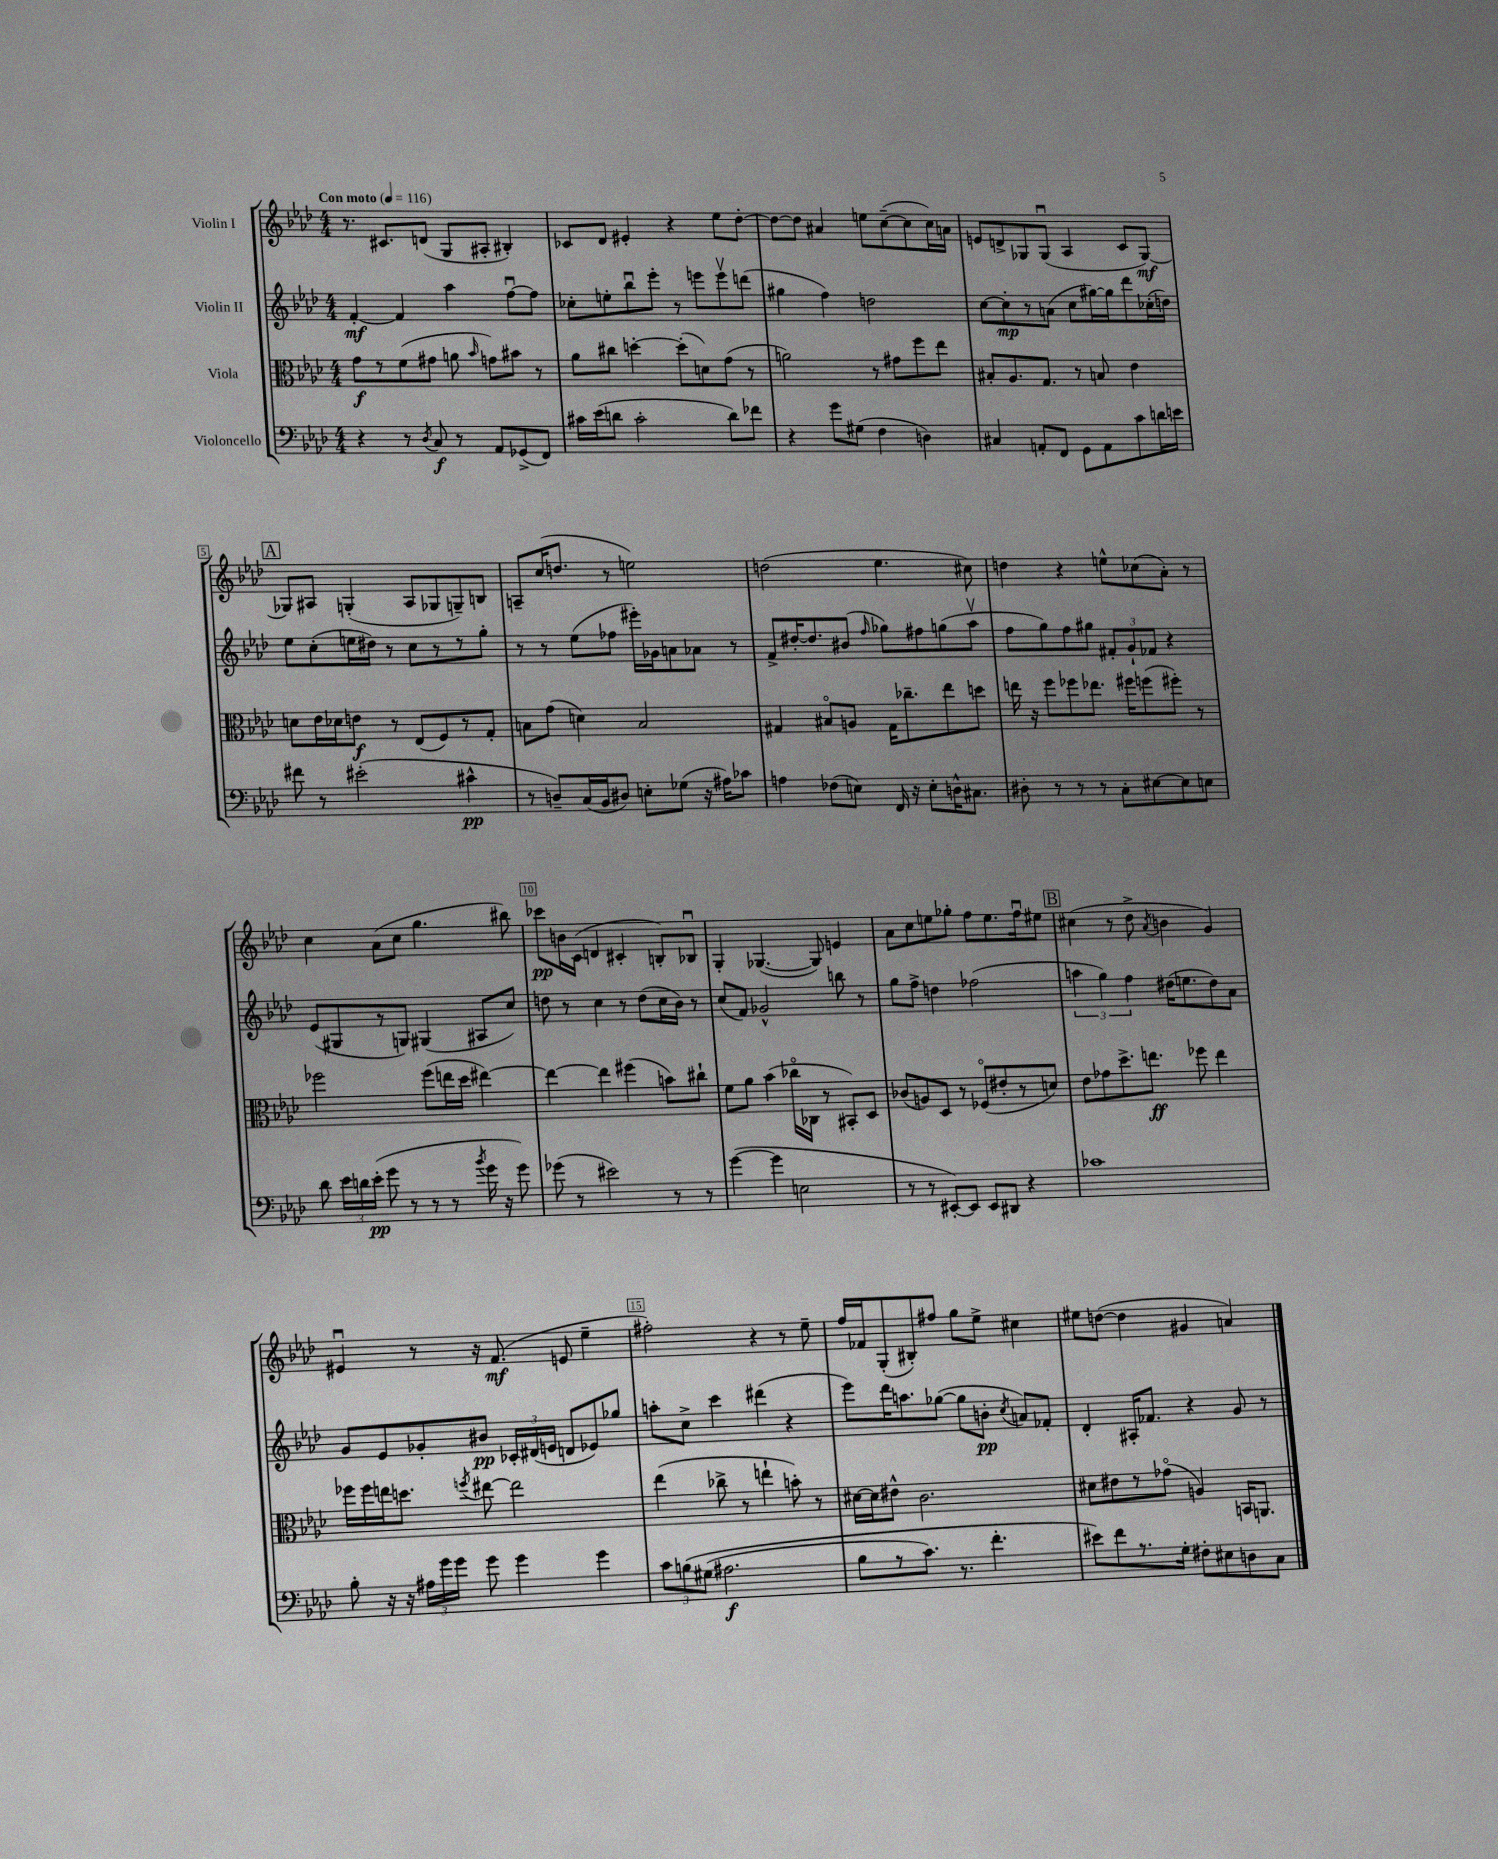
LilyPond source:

<<
\new StaffGroup <<
\new Staff = "s0" \with { instrumentName = "Violin I" } {
    \clef treble \key aes \major \numericTimeSignature \time 4/4 \tempo "Con moto" 4 = 116
    \autoBeamOff r8. cis'8.[ d'8]( g8[ ais8]-. bis4-.) |
    ces'8[ des'8] eis'4-. r4 ees''8[ des''8]~-. |
    des''8[~ des''8] ais'4 e''8[ c''8~--( c''8 c''16) a'16] |
    e'8[ d'8-> ges8 ges8]\downbow( aes4 c'8[ ges8]~\mf) |
    \mark \markup { \box "A" } ges8[ ais8] g4-.( ais8[ ges8 g8--) b8] |
    a8[-- c''16( d''8.] r8 e''2) |
    d''2( ees''4. cis''8) |
    d''4 r4 e''8[-^ ces''8( aes'8]-.) r8 |
    c''4 aes'8[( c''8] g''4. bis''8) |
    ces'''8[\pp b'16 c'16]( d'4 cis'4-. b8[-.) bes8]\downbow |
    g4-. ges4.~( ges8) e'4 |
    aes'8[ c''8 e''8 ges''8]-. f''8[ e''8. f''16\downbow eis''8] |
    \mark \markup { \box "B" } cis''4( r8 des''8-> \acciaccatura { aes'8 } b'4 g'4) |
    eis'4\downbow r8 r16 f'8.\mf( e'8 ees''4-- |
    fis''2-.) r4 r8 ees''8-- |
    f''16[ fes'16 g8-.( bis8-.) fis''8] g''8[ ees''8]-> cis''4 |
    eis''8[ d''8]~( d''4 gis'4 a'4) \bar "|." |
}
\new Staff = "s1" \with { instrumentName = "Violin II" } {
    \clef treble \key aes \major \numericTimeSignature \time 4/4
    \autoBeamOff f'4~-.\mf f'4 aes''4 f''8[~\downbow f''8] |
    ces''8[-. e''8-. bes''8\downbow ees'''8]-. r8 e'''8[ e'''8\upbow d'''8]( |
    gis''4 f''4) d''2 |
    c''8[~ c''8-.\mp r8 a'8]( c''8[ gis''16~) gis''16 des'''8 ces''16-.( d''16]) |
    \mark \markup { \box "A" } ees''8[ c''8-.( e''16 dis''16]) r8 c''8[ r8 r8 g''8]-. |
    r8 r8 ees''8[( fes''8] eis'''16[-.) ges'16 a'8 aes'8] r8 |
    f'8[-> dis''16~-. dis''8. bis'8]( \grace { f''16 } ges''8[) fis''8 g''8( aes''8]\upbow |
    f''8[ g''8) f''8 gis''8] \tuplet 3/2 { fis'8[-. g'8-! fes'8] } r4 |
    ees'8[( gis8 r8 g8]) gis4( ais8[ c''8]) |
    d''8 r8 c''4 r8 d''8[( c''16 bes'16]) r8 |
    c''8[( f'8]) ges'2-^ b''8 r8 |
    g''8[ f''8]-> d''4 fes''2( |
    \mark \markup { \box "B" } \tuplet 3/2 { a''4 g''4) f''4 } dis''16[( e''8. dis''8) aes'8] |
    g'8[ ees'8 ges'8-. bis'8]\pp \tuplet 3/2 { ces'16[-. dis'16( e'16] } d'8[ ees'8) ges''8] |
    a''8[-. c''8]-> c'''4 dis'''4( r4 |
    ees'''8[) des'''16 a''8. ges''8]~( ges''8[ b'8]-.\pp \acciaccatura { c''8 } a'8[) fes'8]-. |
    des'4-. ais16[-. fes'8.] r4 g'8 r8 \bar "|." |
}
\new Staff = "s2" \with { instrumentName = "Viola" } {
    \clef alto \key aes \major \numericTimeSignature \time 4/4
    \autoBeamOff g'8[\f r8 f'8( gis'8] a'8 \grace { bes'16 } g'8[) bis'8] r8 |
    aes'8[ cis''8] d''4~-. d''8[-.( d'8) g'8]( r8 |
    a'2) r8 gis'8[ f''8 ees''8] |
    bis8[-. aes8. g8.] r8 b8 ees'4 |
    \mark \markup { \box "A" } d'8[ ees'16 des'16 e'8]\f r8 ees8[( f8) r8 g8]-. |
    b8[ g'8]( d'4) b2 |
    gis4 bis8[\flageolet a8] gis16[ ces''8.-- ees''8 d''8] |
    e''16 r16 f''8[ fes''8 ees''8.] fis''16[ f''8( fis''8]-.) r8 |
    fes''2 fes''8[( e''16 des''16] eis''4~) |
    eis''4~ eis''4 fis''4( b'8[) cis''8]-! |
    f'8[ aes'8] bes'4( ces''16[\flageolet ces16] r8 bis,8[-.) des8] |
    ces'8[( a8) des8] r8 fes8[\flageolet( eis'8-. r8 d'8]) |
    \mark \markup { \box "B" } ees'8[ ges'8 des''8.-> e''8.]\ff fes''8 e''4 |
    fes''16[ fes''16 e''16 d''8.] \acciaccatura { f''8 } eis''8~ eis''2 |
    ees''4( ces''8-> r8 e''4-! b'8-.) r8 |
    dis'16[~ dis'16 eis'8]-^ c'2. |
    dis'8[ eis'8 r8 ges'8]\flageolet( a4) b,16[ a,8.] \bar "|." |
}
\new Staff = "s3" \with { instrumentName = "Violoncello" } {
    \clef bass \key aes \major \numericTimeSignature \time 4/4
    \autoBeamOff r4 r8 \acciaccatura { des8 } c8\f r8 aes,8[ ges,8->( f,8]) |
    cis'16[ ees'16( d'8] cis'2-. d'8[) fes'8] |
    r4 g'8[ gis8]( f4 d4) |
    cis4 a,8[-. f,8] g,8[ a,8 c'8 d'16 e'16] |
    \mark \markup { \box "A" } fis'8 r8 eis'2-.( cis'4-^\pp |
    r8 d8[--) c16( bes,16 dis8]) e8[-. ges8]( r16 ais16[) ces'8] |
    a4 fes8[( e8]) f,16 r16 e8[-. d16-^ cis8.] |
    dis8-. r8 r8 r8 c8[-. eis8~ eis8 e8] |
    des'8 \tuplet 3/2 { ees'16[ d'16 ees'16]-.\pp( } g'8 r8 r8 r8 \acciaccatura { bes'8 } g'16 r16 g'8) |
    ges'8( r8 eis'2) r8 r8 |
    g'4~( g'4 e2 |
    r8 r8 eis,8[~-.) eis,8] eis,8[ dis,8] r4 |
    \mark \markup { \box "B" } ces'1 |
    bes8-. r16 r16 \tuplet 3/2 { ais16[ g'16 g'16] } g'8 g'4 g'4 |
    \tuplet 3/2 { c'8[ b8\( gis8]( } ais2.\f |
    bes8[ r8 c'8.]) r8. f'4.-. |
    eis'8[\) f'8 r8. g16]-. fis8[-. eis8 d8 c8] \bar "|." |
}
>>
>>
\layout { \context { \Score \override BarNumber.break-visibility = ##(#f #t #t) barNumberVisibility = #(every-nth-bar-number-visible 5) \override BarNumber.stencil = #(make-stencil-boxer 0.1 0.3 ly:text-interface::print) } }
